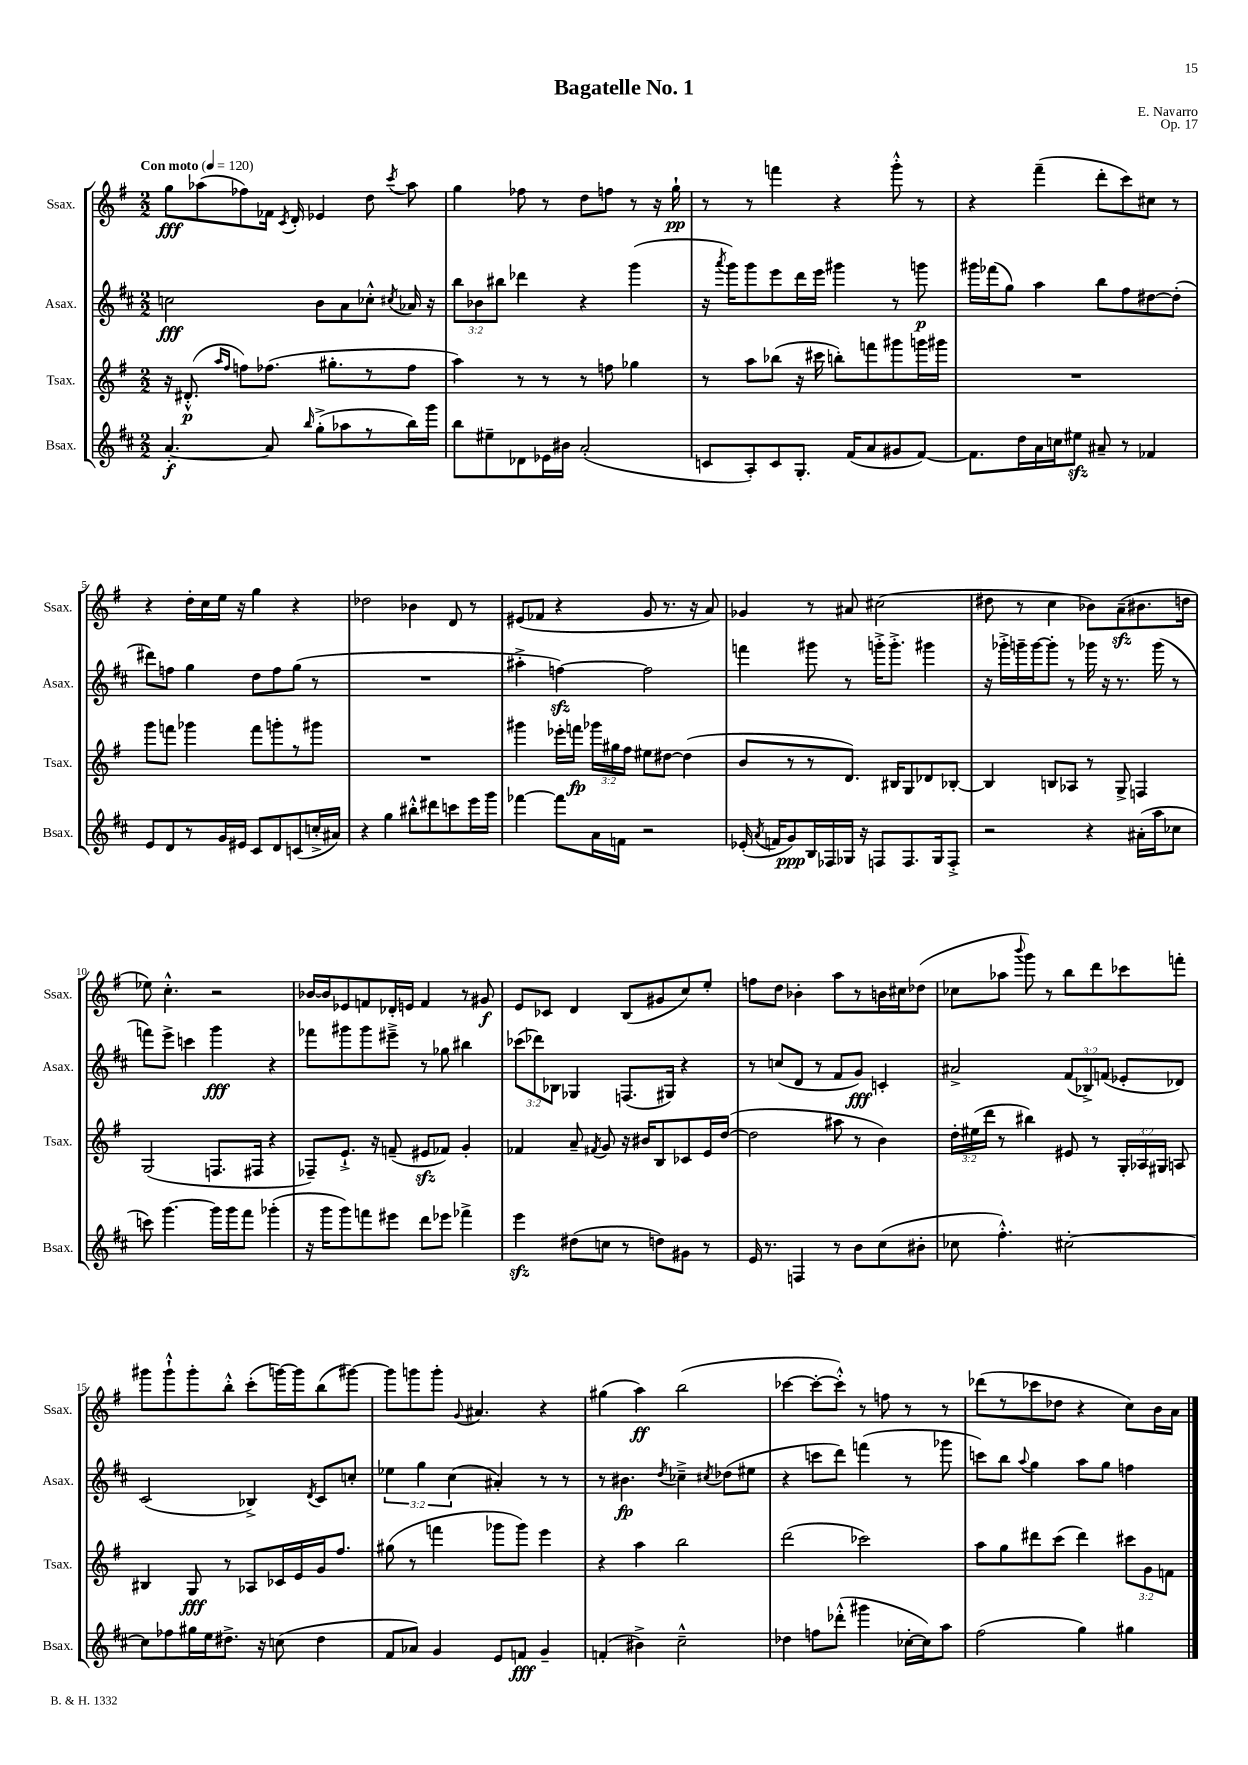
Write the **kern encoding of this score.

**kern	**dynam	**kern	**dynam	**kern	**dynam	**kern	**dynam
*part4	*part4	*part3	*part3	*part2	*part2	*part1	*part1
*staff4	*staff4	*staff3	*staff3	*staff2	*staff2	*staff1	*staff1
*I"Bsax.	*	*I"Tsax.	*	*I"Asax.	*	*I"Ssax.	*
*I'Bsax.	*	*I'Tsax.	*	*I'Asax.	*	*I'Ssax.	*
*clefG2	*	*clefG2	*	*clefG2	*	*clefG2	*
*k[f#c#]	*	*k[f#]	*	*k[f#c#]	*	*k[f#]	*
*M2/2	*	*M2/2	*	*M2/2	*	*M2/2	*
*MM120	*	*MM120	*	*MM120	*	*MM120	*
=1	=1	=1	=1	=1	=1	=1	=1
!	!	!	!	!	!	!LO:TX:a:B:t=Con moto	!
[4.a'/	f	16r	.	2ccn\	fff	8gg\L	fff
.	.	(8.d#X'^^/	p	.	.	.	.
.	.	.	.	.	.	(8aa-X\	.
.	.	16qqaa/LL	.	.	.	.	.
.	.	16qqff#/JJ	.	.	.	.	.
.	.	8ffn\L)	.	.	.	8ff-X\)	.
8a/]	.	(8.ff-X\J	.	.	.	16f-X\Jk	.
.	.	.	.	.	.	8qc/	.
.	.	.	.	.	.	16d'/	.
16qqbb/	.	.	.	.	.	.	.
(8gg'^\L	.	.	.	8b\L	.	4e-X/	.
.	.	8.gg#X'\L	.	.	.	.	.
8aa-X\	.	.	.	8a\	.	.	.
8r	.	8r	.	8cc-X'^^\J	.	8dd\	.
.	.	.	.	8qcc#X/	.	8qccc/	.
16bb\L)	.	8ff-\J	.	16a-X/	.	8aa-\	.
16ggg\JJ	.	.	.	16r	.	.	.
=2	=2	=2	=2	=2	=2	=2	=2
8bb\L	.	4aa\)	.	12bb\L	.	4gg\	.
.	.	.	.	12b-X\	.	.	.
8ee#X~\	.	.	.	.	.	.	.
.	.	.	.	12bb#X\J	.	.	.
8d-X\	.	8r	.	4ddd-X\	.	8ff-X\	.
16e-X\L	.	8r	.	.	.	8r	.
16b#X\JJ	.	.	.	.	.	.	.
(2a'/	.	8r	.	4r	.	8dd\L	.
.	.	8ffn\	.	.	.	8ffn\J	.
.	.	4gg-X\	.	(4ggg\	.	8r	.
.	.	.	.	.	.	16r	.
.	.	.	.	.	.	16gg`\	pp
=3	=3	=3	=3	=3	=3	=3	=3
8cn/L	.	8r	.	16r	.	8r	.
.	.	.	.	8qaaa/	.	.	.
.	.	.	.	16ggg\KL)	.	.	.
8A'/)	.	8aa\L	.	8ggg\	.	8r	.
8c/	.	(8bb-X\J	.	8eee\	.	4fffn\	.
8.G'/J	.	16r	.	16ddd\L	.	.	.
.	.	16ccc#X\	.	16eee\JJ	.	.	.
.	.	8bbn'\L)	.	4ggg#X\	.	4r	.
(16f#/KL	.	.	.	.	.	.	.
8a/	.	8fffn\	.	.	.	.	.
8g#X/	.	8ggg#X\	.	8r	.	8ggg'^^\	.
[8f#/J)	.	16gggn\L	.	8gggn\	p	8r	.
.	.	16ggg#X\JJ	.	.	.	.	.
=4	=4	=4	=4	=4	=4	=4	=4
8.f#\L]	.	1r	.	16ggg#X\LL	.	4r	.
.	.	.	.	(16fff-X\J	.	.	.
.	.	.	.	8gg\J)	.	.	.
16dd\L	.	.	.	.	.	.	.
16a\	.	.	.	4aa\	.	(4fff#~\	.
16ccn\J	.	.	.	.	.	.	.
8ee#Xzz\J	.	.	.	.	.	.	.
8a#X~/	.	.	.	8bb\L	.	8ddd'\L	.
8r	.	.	.	8ff#\	.	8ccc\)	.
4f-X/	.	.	.	[8dd#X\	.	8cc#X\J	.
.	.	.	.	(8dd#'\J]	.	8r	.
!!LO:LB:g=z
=5	=5	=5	=5	=5	=5	=5	=5
8e/L	.	8ggg\L	.	8ddd#X\L)	.	4r	.
8d/	.	8fffn\J	.	8ffn\J	.	.	.
8r	.	4ggg-X\	.	4gg\	.	16dd'\LL	.
.	.	.	.	.	.	16cc\	.
16g/L	.	.	.	.	.	16ee\JJ	.
16e#X/JJ	.	.	.	.	.	16r	.
8c#/L	.	8fff\L	.	8dd\L	.	4gg\	.
8d/	.	8gggn'\	.	8ff\	.	.	.
(8cn/	.	8r	.	(8gg\J	.	4r	.
16ccn'^/L	.	8ggg#X\J	.	8r	.	.	.
16a#X/JJ)	.	.	.	.	.	.	.
=6	=6	=6	=6	=6	=6	=6	=6
4r	.	1r	.	1r	.	2dd-X\	.
4gg\	.	.	.	.	.	.	.
8bb#X'^^\L	.	.	.	.	.	4b-X\	.
8ddd#X\	.	.	.	.	.	.	.
8cccn\	.	.	.	.	.	8d/	.
16eee\L	.	.	.	.	.	8r	.
16ggg\JJ	.	.	.	.	.	.	.
=7	=7	=7	=7	=7	=7	=7	=7
[4fff-X\	.	4ggg#X\	.	4aa#X'^\	.	(8e#X/L	.
.	.	.	.	.	.	8f-X/J	.
8fff-\L]	.	16eee-X'\LL	.	[4ffnzz\)	.	4r	.
.	.	16fffn\JJ	fp	.	.	.	.
16a\L	.	24ggg-X\LL	.	.	.	.	.
.	.	24gg#X\	.	.	.	.	.
16fn\JJ	.	.	.	.	.	.	.
.	.	24ff#\JJ	.	.	.	.	.
2r	.	8ee#X\L	.	2ff\]	.	8g/	.
.	.	[8dd#X\J	.	.	.	8.r	.
.	.	(4dd#\]	.	.	.	.	.
.	.	.	.	.	.	16r	.
.	.	.	.	.	.	8a/)	.
=8	=8	=8	=8	=8	=8	=8	=8
(16e-X'/	.	8b/L	.	4fffn\	.	4g-X/	.
8qa/	.	.	.	.	.	.	.
16fn/KL	.	.	.	.	.	.	.
8g/)	ppp	8r	.	.	.	.	.
16B/L	.	8r	.	8ggg#X\	.	8r	.
16F-X/	.	.	.	.	.	.	.
16G-X/JJ	.	8.d/J)	.	8r	.	8a#X/	.
16r	.	.	.	.	.	.	.
8Fn/L	.	.	.	16gggn'^\KL	.	(2cc#X\	.
.	.	16B#X/KL	.	8.ggg'^\J	.	.	.
8.F/	.	8G/	.	.	.	.	.
.	.	8d-X/	.	4ggg#X\	.	.	.
16G-/k	.	.	.	.	.	.	.
8F'^/J	.	[8B-X'/J	.	.	.	.	.
=9	=9	=9	=9	=9	=9	=9	=9
2r	.	4B-/]	.	16r	.	8dd#X\	.
.	.	.	.	16ggg-X'^\LL	.	.	.
.	.	.	.	16gggn~\	.	8r	.
.	.	.	.	[16ggg\J	.	.	.
.	.	8Bn/L	.	8ggg'\J]	.	4cc\	.
.	.	8A-X/J	.	8r	.	.	.
4r	.	8r	.	16ggg-X\	.	8b-X\L)	.
.	.	.	.	16r	.	.	.
.	.	8G^/	.	8.r	.	(8azz~\	.
(16a#X'\LL	.	4Fn/	.	.	.	8.b#X\	.
16aa\J	.	.	.	(16ggg-\	.	.	.
8cc-X\J	.	.	.	8r	.	.	.
.	.	.	.	.	.	16ddn\Jk	.
!!LO:LB:g=z
=10	=10	=10	=10	=10	=10	=10	=10
8cccn\)	.	(2G/	.	8fffn\L)	.	8ee-X\)	.
[4.ggg\	.	.	.	8eee^\J	.	4.cc'^^\	.
.	.	.	.	4cccn\	.	.	.
16ggg\LL]	.	8.Fn/L	.	4ggg\	fff	2r	.
16ggg\J	.	.	.	.	.	.	.
8fff#\J	.	.	.	.	.	.	.
.	.	16F#X/Jk	.	.	.	.	.
(4ggg-X'\	.	4r	.	4r	.	.	.
=11	=11	=11	=11	=11	=11	=11	=11
16r	.	8F-X~/L)	.	8fff-X\L	.	[16b-X/LL	.
16ggg\KL	.	.	.	.	.	16b-/J]	.
8ggg\)	.	8.e`^/J	.	8ggg#X\	.	8e-X/	.
8fffn\	.	.	.	8ggg#\	.	8fn/	.
.	.	16r	.	.	.	.	.
8eee#X\J	.	(8fn~/	.	8eee#X~^\J	.	16d-X'/L	.
.	.	.	.	.	.	16en/JJ	.
8ddd\L	.	8e#Xzz/L	.	8r	.	4f/	.
8eee-X\J	.	8f-X/J)	.	8gg-X\	.	.	.
4fff-X^\	.	4g'/	.	4bb#X\	.	8r	.
.	.	.	.	.	.	8g#X/	f
=12	=12	=12	=12	=12	=12	=12	=12
4eeezz\	.	4f-X/	.	(12ccc-X\L	.	8e/L	.
.	.	.	.	12ddd-X\)	.	.	.
.	.	.	.	.	.	8c-X/J	.
.	.	.	.	12B-X\J	.	.	.
(8dd#X\L	.	8a~/	.	4G-X/	.	4d/	.
.	.	8qf#X/	.	.	.	.	.
8ccn\J	.	8g/	.	.	.	.	.
8r	.	16r	.	(8.Fn/L	.	(8B/L	.
.	.	16b#X/KL	.	.	.	.	.
8ddn\L)	.	8B/	.	.	.	8g#X/	.
.	.	.	.	16G#X/Jk)	.	.	.
8g#X\J	.	8c-X/	.	4r	.	8cc/)	.
8r	.	16e/L	.	.	.	8ee'/J	.
.	.	([16dd/JJ	.	.	.	.	.
=13	=13	=13	=13	=13	=13	=13	=13
16e/	.	2dd\]	.	8r	.	8ffn\L	.
8.r	.	.	.	.	.	.	.
.	.	.	.	(8ccn/L	.	8dd\J	.
4Fn/	.	.	.	8d/J	.	4b-X'\	.
.	.	.	.	8r	.	.	.
8r	.	8aa#X\	.	8f#/L	.	8aa\L	.
8b\L	.	8r	.	8g/J)	fff	8r	.
(8cc#\	.	4b\)	.	4cn'/	.	16bn\L	.
.	.	.	.	.	.	16cc#X\J	.
8b#X'\J	.	.	.	.	.	(8dd-X\J	.
=14	=14	=14	=14	=14	=14	=14	=14
8cc-X\	.	24dd'\LL	.	2a#X^/	.	8cc-X\L	.
.	.	(24ee#X\	.	.	.	.	.
.	.	24ddd\JJ	.	.	.	.	.
4.ff#'^^\)	.	8r	.	.	.	8aa-X\J	.
.	.	.	.	.	.	8qqbbb/	.
.	.	4bb#X\)	.	.	.	8ggg\)	.
.	.	.	.	.	.	8r	.
[2cc#X'\	.	8e#X/	.	(12f#/L	.	8bb\L	.
.	.	.	.	12B-X^/)	.	.	.
.	.	8r	.	.	.	8ddd\	.
.	.	.	.	(12fn/J	.	.	.
.	.	24G'/LL	.	8e-X'/L	.	8ccc-X\	.
.	.	24A-X/	.	.	.	.	.
.	.	24G#X/JJ	.	.	.	.	.
.	.	8An/	.	8d-X/J)	.	8fffn'\J	.
!!LO:LB:g=z
=15	=15	=15	=15	=15	=15	=15	=15
8cc#\L]	.	4B#X/	.	(2c#/	.	8ggg#X\L	.
8ff-X\	.	.	.	.	.	8ggg#`^^\	.
16gg#X\L	.	8G/	fff	.	.	8ggg#'\	.
16ee\J	.	.	.	.	.	.	.
8.dd#X^\J	.	8r	.	.	.	8bb'^^\J	.
.	.	8A-X/L	.	4B-X^/)	.	(8ccc'\L	.
16r	.	.	.	.	.	.	.
(8ccn\	.	16c-X/L	.	.	.	[16gggn\L)	.
.	.	16e/	.	.	.	16ggg\J]	.
.	.	.	.	8qd/	.	.	.
4dd#\	.	16g/J	.	8c#/L	.	(8bb\	.
.	.	8.ff#/J	.	.	.	.	.
.	.	.	.	8ccn'/J	.	[8ggg#X\J)	.
=16	=16	=16	=16	=16	=16	=16	=16
8f#/L	.	(8gg#X\	.	6ee-X\	.	8ggg#\L]	.
8a-X/J)	.	8r	.	.	.	8gggn\	.
.	.	.	.	6gg\	.	.	.
4g/	.	4fffn\	.	.	.	8ggg'\J	.
.	.	.	.	(6cc#\	.	.	.
.	.	.	.	.	.	8qqg/	.
.	.	.	.	.	.	4.a#X/	.
8e/L	.	8ggg-X\L	.	4a#X'/)	.	.	.
8fn/J	fff	8ggg-\J)	.	.	.	.	.
4g~/	.	4eee\	.	8r	.	4r	.
.	.	.	.	8r	.	.	.
=17	=17	=17	=17	=17	=17	=17	=17
(4fn'/	.	4r	.	8r	.	(4gg#X\	.
.	.	.	.	4.b#X\	fp	.	.
4b#X^\)	.	4aa\	.	.	.	4aa\)	ff
.	.	.	.	8qdd/	.	.	.
2cc#~^^\	.	2bb\	.	4cc-X~^\	.	(2bb\	.
.	.	.	.	8qcc#X/	.	.	.
.	.	.	.	(8dd-X\L	.	.	.
.	.	.	.	8ee#X\J	.	.	.
=18	=18	=18	=18	=18	=18	=18	=18
4dd-X\	.	(2ddd\	.	4r	.	[4ccc-X\	.
8ffn\L	.	.	.	8cccn\L	.	8ccc-'\L_	.
(8ddd-X'^^\J	.	.	.	8ddd\J)	.	8ccc-'^^\J])	.
4ggg#X\	.	2ccc-X\)	.	(4fffn\	.	8r	.
.	.	.	.	.	.	8ffn\	.
[16cc-X'\LL	.	.	.	8r	.	8r	.
16cc-\J])	.	.	.	.	.	.	.
8aa\J	.	.	.	8ggg-X\	.	8r	.
=19	=19	=19	=19	=19	=19	=19	=19
(2ff#\	.	8aa\L	.	8cccn\L)	.	(8ddd-X\L	.
.	.	8gg\	.	8bb\J	.	8r	.
.	.	.	.	8qqaa/	.	.	.
.	.	8ddd#X\	.	4gg\	.	8ccc-X\	.
.	.	(8ccc\J	.	.	.	8dd-X\J	.
4gg\)	.	4ddd#\)	.	8aa\L	.	4r	.
.	.	.	.	8gg\J	.	.	.
4gg#X\	.	12ccc#X\L	.	4ffn\	.	8cc\L)	.
.	.	12g\	.	.	.	.	.
.	.	.	.	.	.	16b\L	.
.	.	12fn\J	.	.	.	.	.
.	.	.	.	.	.	16a\JJ	.
==	==	==	==	==	==	==	==
*-	*-	*-	*-	*-	*-	*-	*-
